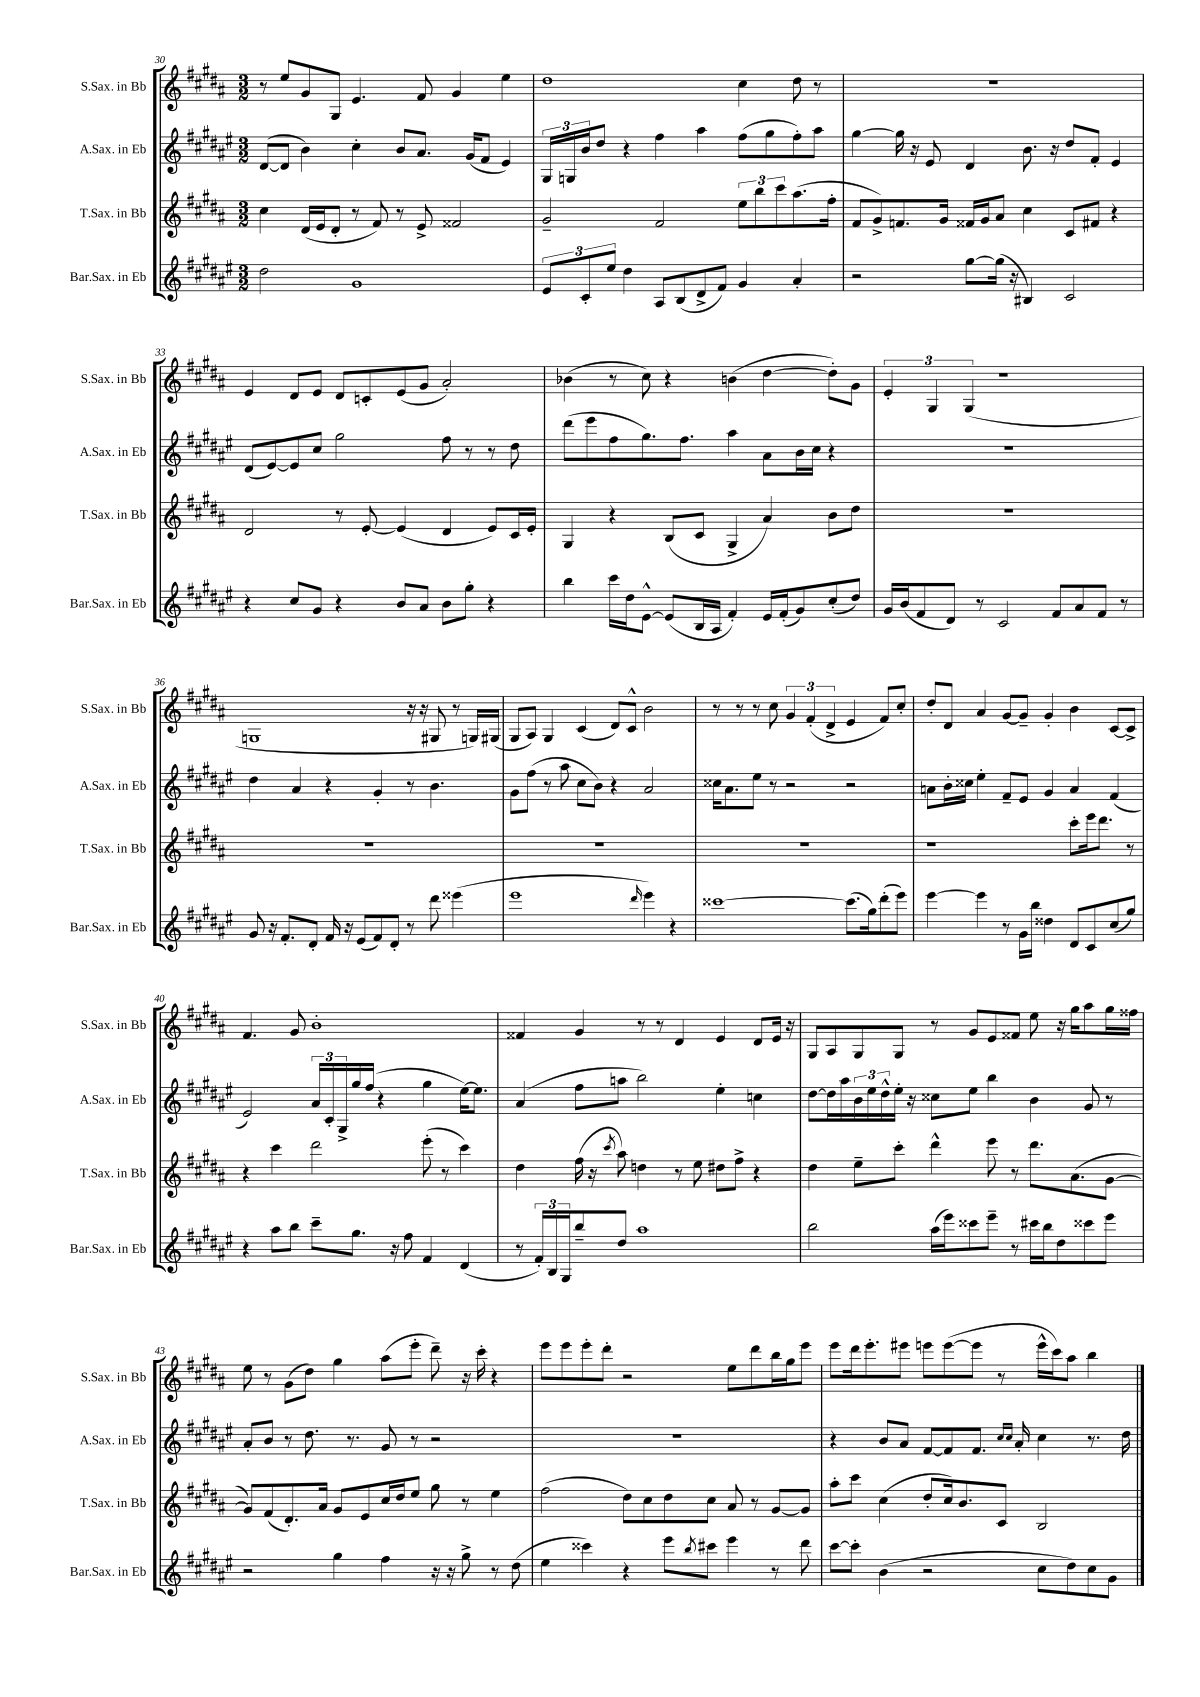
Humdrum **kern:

**kern	**kern	**kern	**kern
*staff4	*staff3	*staff2	*staff1
*clefG2	*clefG2	*clefG2	*clefG2
*k[f#c#g#d#a#e#]	*k[f#c#g#d#a#]	*k[f#c#g#d#a#e#]	*k[f#c#g#d#a#]
*M3/2	*M3/2	*M3/2	*M3/2
2dd#	4cc#	([8d#	8r
.	.	8d#]	8ee
.	(16d#	4b)	8g#
.	16e	.	.
.	8d#'	.	8G#
1g#	8r	4cc#'	4.e
.	8f#)	.	.
.	8r	8b	.
.	8e^	8.a#	8f#
.	2f##	.	4g#
.	.	(16g#	.
.	.	8f#	.
.	.	4e#)	4ee
=	=	=	=
12e#	2g#~	24G#	1dd#
.	.	24G	.
12c#'	.	24b	.
.	.	8dd#	.
12ee#	.	.	.
4dd#	.	4r	.
8A#	2f#	4ff#	.
(8B	.	.	.
8d#^	.	4aa#	.
8f#)	.	.	.
4g#	12ee	(8ff#	4cc#
.	12bb	.	.
.	.	8gg#	.
.	12ccc#	.	.
4a#'	(8.aa#	8ff#')	8dd#
.	.	8aa#	8r
.	16ff#'	.	.
=	=	=	=
2r	8f#	[4gg#	1.r
.	8g#^)	.	.
.	8.f	16gg#]	.
.	.	16r	.
.	.	8e#	.
.	16g#	.	.
[8gg#	16f##	4d#	.
.	16g#	.	.
(16gg#]	8a#	.	.
16r	.	.	.
4B#)	4cc#	8.b	.
.	.	16r	.
2c#	8c#	8dd#	.
.	8f#	8f#'	.
.	4r	4e#	.
=	=	=	=
4r	2d#	(8d#	4e
.	.	[8e#)	.
8cc#	.	8e#]	8d#
8g#	.	8cc#	8e
4r	8r	2gg#	8d#
.	[8e'	.	8c'
8b	(4e]	.	(8e
8a#	.	.	8g#
8b	4d#	8ff#	2a#')
8gg#'	.	8r	.
4r	8e)	8r	.
.	16c#	8dd#	.
.	16e'	.	.
=	=	=	=
4bb	4G#	(8ddd#	(4b-
.	.	8eee#	.
16ccc#	4r	8ff#	8r
16dd#	.	.	.
[8e#^^	.	8.gg#)	8cc#)
(8e#]	(8B	.	4r
.	.	8.ff#	.
16B	8c#	.	.
16A#	.	.	.
4f#')	4G#^	4aa#	(4b
16e#	4a#)	8a#	[4dd#
(16f#'	.	.	.
8g#)	.	16b	.
.	.	16cc#	.
(8cc#'	8b	4r	8dd#'])
8dd#)	8dd#	.	8g#
=	=	=	=
16g#	1.r	1.r	6e'
(16b	.	.	.
8f#	.	.	.
.	.	.	6G#
8d#)	.	.	.
.	.	.	(6G#
8r	.	.	.
2c#	.	.	1r
8f#	.	.	.
8a#	.	.	.
8f#	.	.	.
8r	.	.	.
=	=	=	=
8g#	1.r	4dd#	1G
16r	.	.	.
8.f#'	.	.	.
.	.	4a#	.
8d#'	.	.	.
16f#	.	4r	.
16r	.	.	.
(8e#	.	.	.
8f#)	.	4g#'	.
8d#'	.	.	.
8r	.	8r	16r
.	.	.	16r
8ddd#	.	4.b	8G#
(4eee##	.	.	8r
.	.	.	16G)
.	.	.	(16G#
=	=	=	=
1eee#	1.r	8g#	8G#
.	.	(8ff#	8A#)
.	.	8r	4G#
.	.	8aa#	.
.	.	8cc#	(4c#
.	.	8b)	.
.	.	4r	8d#)
.	.	.	8c#^^
16qqddd#	.	.	.
4eee#)	.	2a#	2b
4r	.	.	.
=	=	=	=
[1ccc##	1.r	16cc##	8r
.	.	8.a#	.
.	.	.	8r
.	.	8ee#	8r
.	.	8r	8cc#
.	.	2r	6g#
.	.	.	(6f#'
.	.	.	6d#^
(8.ccc##]	.	2r	4e
16gg#)	.	.	.
(8ddd#'	.	.	8f#)
8eee#)	.	.	8cc#'
=	=	=	=
[4eee#	1r	8a	8dd#'
.	.	16b'	8d#
.	.	16cc##	.
4eee#]	.	4ee#'	4a#
8r	.	8f#~	[8g#
16g#	.	8e#	8g#~]
16bb	.	.	.
4dd##	.	4g#	4g#'
8d#	8ccc#'	4a	4b
8c#	16eee	.	.
.	8.ddd#	.	.
(8cc#	.	(4f#	[8c#
8gg#)	8r	.	8c#^]
=	=	=	=
4r	4r	2e#)	4.f#
8aa#	4ccc#	.	.
8bb	.	.	8g#
8ccc#~	2ddd#	24a#	1b'
.	.	24c#'	.
.	.	24G#^	.
8.gg#	.	16gg#	.
.	.	(16ff#	.
.	.	4r	.
16r	.	.	.
8ff#	.	.	.
4f#	(8eee'	4gg#	.
.	8r	.	.
(4d#	4ccc#)	[16ee#)	.
.	.	8.ee#]	.
=	=	=	=
8r	4dd#	(4a#	4f##
24f#')	.	.	.
24B	.	.	.
24G#	.	.	.
8bb~	(16ff#	8ff#	4g#
.	16r	.	.
.	8qccc#	.	.
8dd#	8aa#)	8aa	.
1aa#	4dd	2bb)	8r
.	.	.	8r
.	8r	.	4d#
.	8ee	.	.
.	8dd#	4ee#'	4e
.	8ff#^	.	.
.	4r	4cc	8d#
.	.	.	16e
.	.	.	16r
=	=	=	=
2bb	4dd#	[8dd#	8G#
.	.	16dd#]	8A#
.	.	16aa#	.
.	8ee~	24b	8G#
.	.	24ee#	.
.	.	24dd#^^	.
.	8ccc#'	16ee#'	8G#
.	.	16r	.
(16aa#	4ddd#^^	8cc##	8r
16eee#)	.	.	.
8ccc##	.	8ee#	8g#
8eee#~	8eee	4bb	8e
8r	8r	.	8f##
16ccc#	8.ddd#	4b	8ee
16bb	.	.	.
8dd#	.	.	16r
.	(8.a#	.	16gg#
8ccc##	.	8g#	8aa#
8eee#	[8g#	8r	16gg#
.	.	.	16ff##
=	=	=	=
2r	8g#])	8a#'	8ee
.	(8f#	8b	8r
.	8.d#')	8r	(8g#
.	.	8.dd#	8dd#)
.	16a#	.	.
4gg#	8g#	.	4gg#
.	.	8.r	.
.	8e	.	.
4ff#	16cc#	8g#	(8aa#
.	16dd#	.	.
.	8ee	8r	8eee'
16r	8gg#	2r	8ddd#~)
16r	.	.	.
8gg#^	8r	.	16r
.	.	.	16ccc#'
8r	4ee	.	4r
(8dd#	.	.	.
=	=	=	=
4ee#	(2ff#	1.r	8eee
.	.	.	8eee
4ccc##)	.	.	8eee'
.	.	.	8ddd#'
4r	8dd#)	.	2r
.	8cc#	.	.
8eee#	8dd#	.	.
8qbb	.	.	.
8ccc#	8cc#	.	.
4eee#	8a#	.	8ee
.	8r	.	8ddd#
8r	[8g#	.	16bb
.	.	.	16gg#
8ddd#	8g#]	.	8eee
=	=	=	=
[8ccc#	8aa#'	4r	8eee
8ccc#']	8ccc#	.	16ddd#
.	.	.	8.eee'
(4b	(4cc#	8b	.
.	.	8a#	8eee#
2r	8dd#'	[8f#	8eee
.	16cc#)	8f#]	([8eee
.	8.b	.	.
.	.	8.f#	8eee]
.	8c#	.	8r
.	.	16qqcc#	.
.	.	16qqcc#	.
.	.	16a#'	.
8cc#	2B	4cc#	16eee^^
.	.	.	16ccc#)
8dd#)	.	.	8aa#
8cc#	.	8.r	4bb
8g#	.	.	.
.	.	16dd#	.
==	==	==	==
*-	*-	*-	*-
